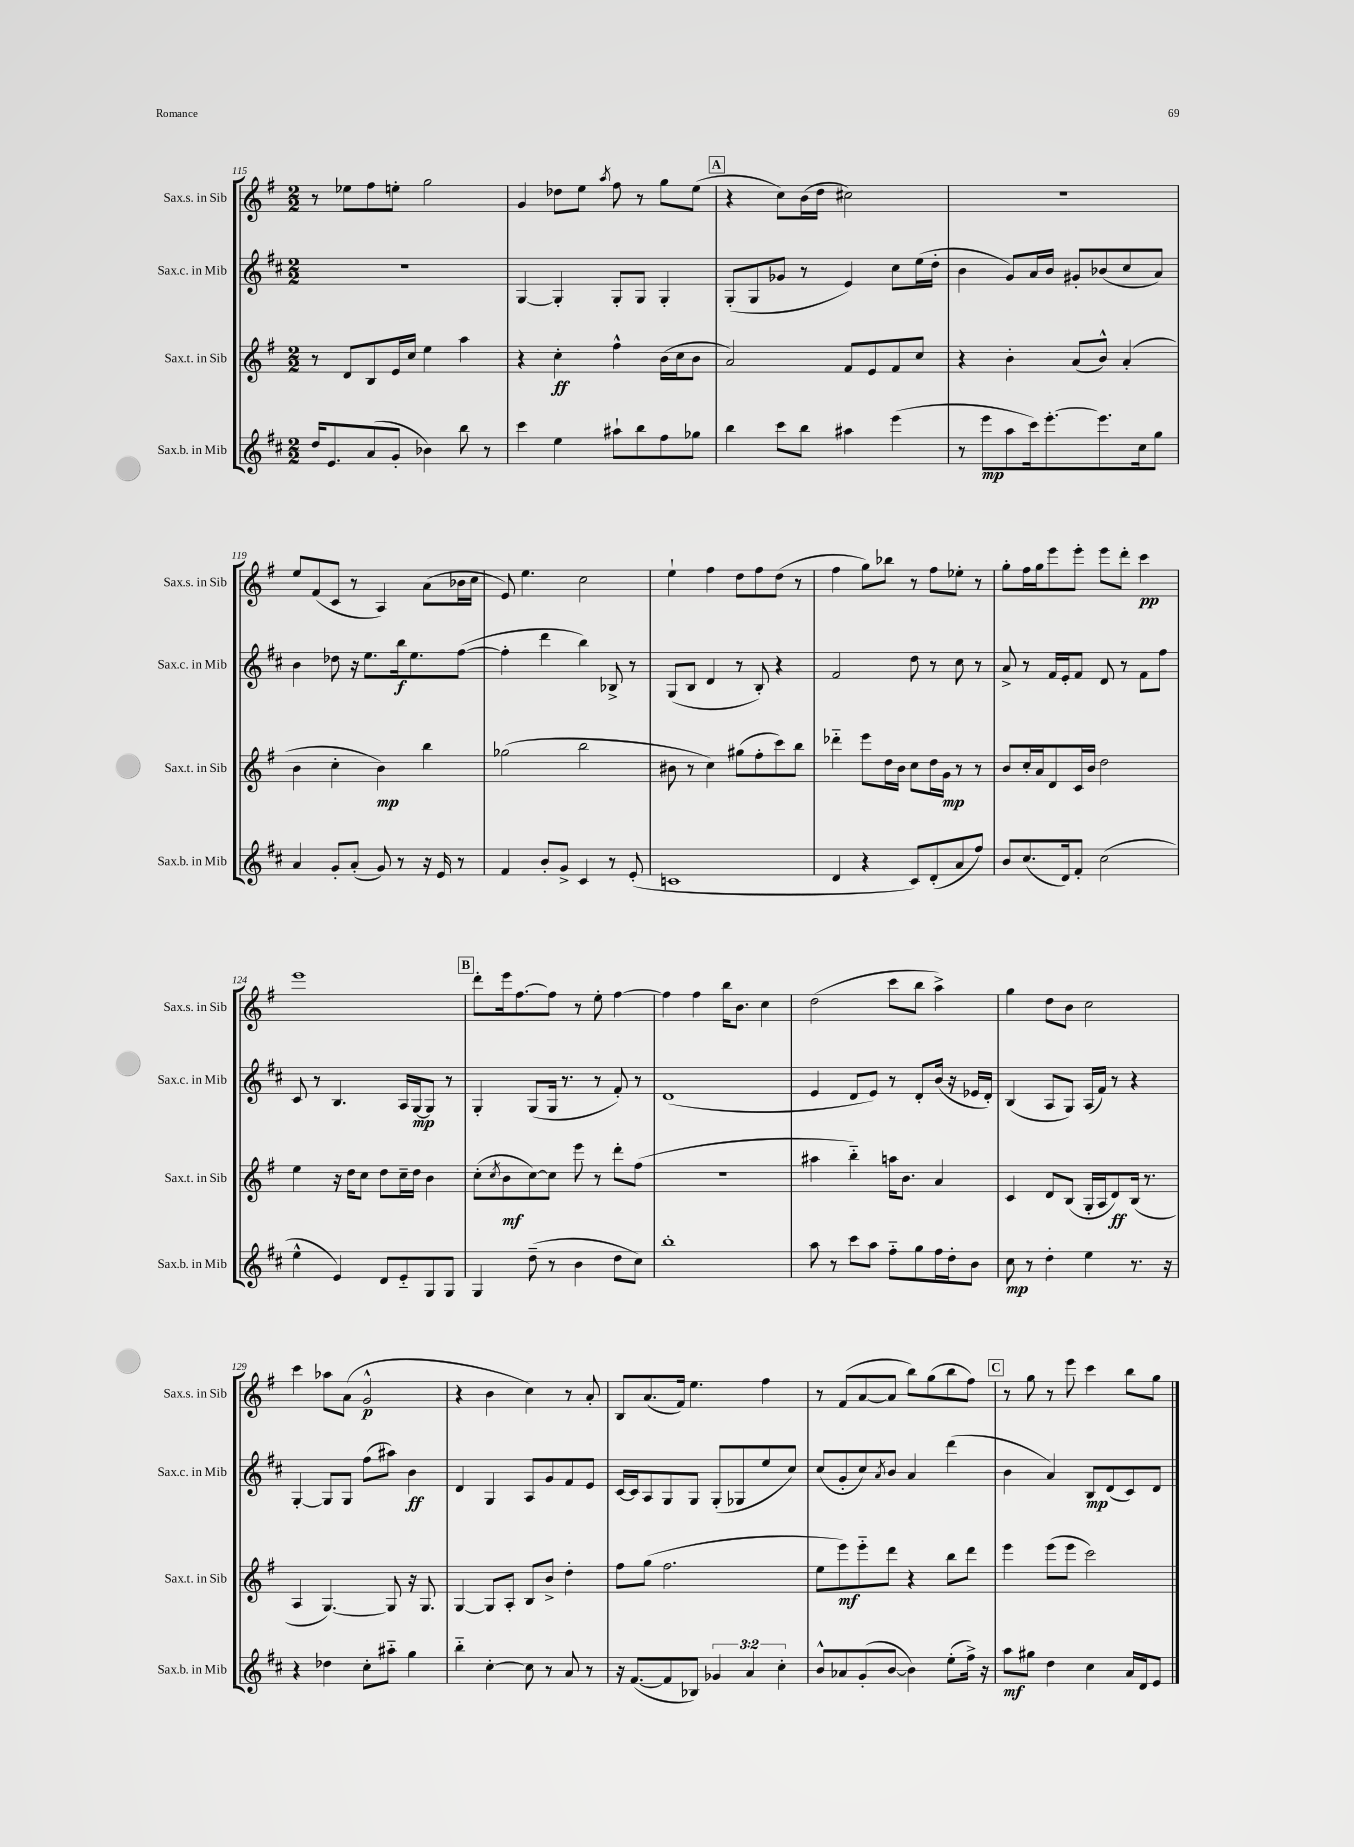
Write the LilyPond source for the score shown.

<<
\new StaffGroup <<
\new Staff = "s0" \with { instrumentName = "Sax.s. in Sib" shortInstrumentName = "Sax.s. in Sib" } {
    \clef treble \key g \major \numericTimeSignature \time 2/2
    r8 ees''8 fis''8 e''8-. g''2 |
    g'4 des''8 e''8 \acciaccatura { a''8 } fis''8 r8 g''8 e''8( |
    \mark \markup { \box "A" } r4 c''8) b'16( d''16 cis''2) |
    r1 |
    e''8 fis'8( c'8 r8 a4) a'8( bes'16 c''16 |
    e'8) e''4. c''2 |
    e''4-! fis''4 d''8 fis''8 d''8( r8 |
    fis''4 g''8) bes''8 r8 fis''8 ees''8-. r8 |
    g''8-. fis''16 g''16 e'''8 e'''8-. e'''8 d'''8-. c'''4\pp |
    e'''1 |
    \mark \markup { \box "B" } d'''8-. e'''16 fis''8.~ fis''8 r8 e''8-. fis''4~ |
    fis''4 fis''4 b''16 b'8. c''4 |
    d''2( c'''8 b''8 a''4->) |
    g''4 d''8 b'8 c''2 |
    c'''4 aes''8 a'8( g'2-^\p |
    r4 b'4 c''4) r8 a'8-. |
    b8 a'8.( fis'16) e''4. fis''4 |
    r8 fis'8( a'8~ a'8 b''8) g''8( b''8 fis''8) |
    \mark \markup { \box "C" } r8 g''8 r8 e'''8 c'''4 b''8 g''8 \bar "|." |
}
\new Staff = "s1" \with { instrumentName = "Sax.c. in Mib" shortInstrumentName = "Sax.c. in Mib" } {
    \clef treble \key d \major \numericTimeSignature \time 2/2
    R1 |
    g4~ g4-. g8-. g8 g4-. |
    \mark \markup { \box "A" } g8-.( g8 ges'8 r8 e'4) cis''8 e''16( d''16-. |
    b'4 g'8) a'16 b'16 gis'8-. bes'8( cis''8 a'8) |
    b'4 des''8 r16 e''8. b''16\f e''8. fis''8~( |
    fis''4-. d'''4 b''4) bes8-> r8 |
    g8( b8 d'4 r8 b8-.) r4 |
    fis'2 d''8 r8 cis''8 r8 |
    a'8-> r8 fis'16 e'16-. fis'8 d'8 r8 fis'8 fis''8 |
    cis'8 r8 b4. a16 g16~\mp g8 r8 |
    \mark \markup { \box "B" } g4-. g8( g16 r8. r8 fis'8-.) r8 |
    d'1( |
    e'4 d'8 e'8) r8 d'8-. b'16( r16 ees'16 d'16-.) |
    b4( a8 g8) a16( fis'16) r8 r4 |
    g4~-. g8 g8 fis''8( ais''8) b'4\ff |
    d'4 g4 a8 g'8 fis'8 e'8 |
    cis'16~ cis'16 a8 g8 g8 g8-.( ges8 e''8 cis''8) |
    cis''8( g'8-. cis''8) \acciaccatura { a'8 } b'8 a'4 d'''4( |
    \mark \markup { \box "C" } b'4 a'4) b8\mp d'8( cis'8) d'8 \bar "|." |
}
\new Staff = "s2" \with { instrumentName = "Sax.t. in Sib" shortInstrumentName = "Sax.t. in Sib" } {
    \clef treble \key g \major \numericTimeSignature \time 2/2
    r8 d'8 b8 e'16 c''16 e''4 a''4 |
    r4 c''4-.\ff fis''4-^ b'16( c''16 b'8 |
    \mark \markup { \box "A" } a'2) fis'8 e'8 fis'8 c''8 |
    r4 b'4-. a'8( b'8-^) a'4-.( |
    b'4 c''4-. b'4\mp) b''4 |
    ges''2( b''2 |
    bis'8 r8 c''4) gis''8( fis''8-. c'''8) b''8 |
    des'''4-_ e'''8 d''16 b'16 c''8 d''16 g'16\mp r8 r8 |
    b'8 c''16-. a'16 d'8 c'16 b'16 d''2 |
    e''4 r16 d''16 c''8 d''8 c''16-- d''16 b'4 |
    \mark \markup { \box "B" } c''8-.( \acciaccatura { c''8 } b'8\mf c''8~) c''8 e'''8 r8 d'''8-. fis''8( |
    r1 |
    ais''4 b''4-_) a''16 b'8. a'4 |
    c'4 d'8 b8( g16-. a16 d'8\ff) b16( r8. |
    a4 g4.~) g8 r16 g8. |
    g4~ g8 a8-. b8 b'8-> d''4-. |
    fis''8 g''8( fis''2. |
    e''8 e'''8\mf) e'''8-_ d'''8 r4 b''8 d'''8 |
    \mark \markup { \box "C" } e'''4 e'''8( e'''8 c'''2) \bar "|." |
}
\new Staff = "s3" \with { instrumentName = "Sax.b. in Mib" shortInstrumentName = "Sax.b. in Mib" } {
    \clef treble \key d \major \numericTimeSignature \time 2/2 \override Staff.TupletNumber.text = #tuplet-number::calc-fraction-text
    d''16 e'8. a'8( g'8-. bes'4) b''8 r8 |
    cis'''4 e''4 ais''8-! b''8 fis''8 ges''8 |
    \mark \markup { \box "A" } b''4 cis'''8 b''8 ais''4 e'''4( |
    r8 e'''8\mp a''8 cis'''16) e'''8.~-. e'''8. cis''16 g''8 |
    a'4 g'8-. a'8-.( g'8) r8 r16 e'16 r8 |
    fis'4 b'8-. g'8-> cis'4 r8 e'8-.( |
    c'1 |
    d'4 r4 cis'8) d'8-.( a'8 fis''8) |
    b'8 cis''8.( d'16) fis'8-. cis''2( |
    e''4-^ e'4) d'8 e'8-_ g8 g8 |
    \mark \markup { \box "B" } g4 d''8--( r8 b'4 d''8 cis''8) |
    b''1-. |
    a''8 r8 cis'''8 a''8 fis''8-_ g''8 fis''16 d''16-. b'8 |
    cis''8\mp r8 d''4-. e''4 r8. r16 |
    r4 des''4 cis''8-. ais''8-_ g''4 |
    b''4-_ cis''4~-. cis''8 r8 a'8 r8 |
    r16 fis'8.~( fis'8 bes8) \tuplet 3/2 { ges'4 a'4 cis''4-. } |
    b'8-^ aes'8 g'8-.( b'8~ b'4) e''8-.( fis''16->) r16 |
    \mark \markup { \box "C" } a''8\mf gis''8 d''4 cis''4 a'16 d'16 e'8 \bar "|." |
}
>>
>>
\layout { \context { \Score currentBarNumber = #115 } }
